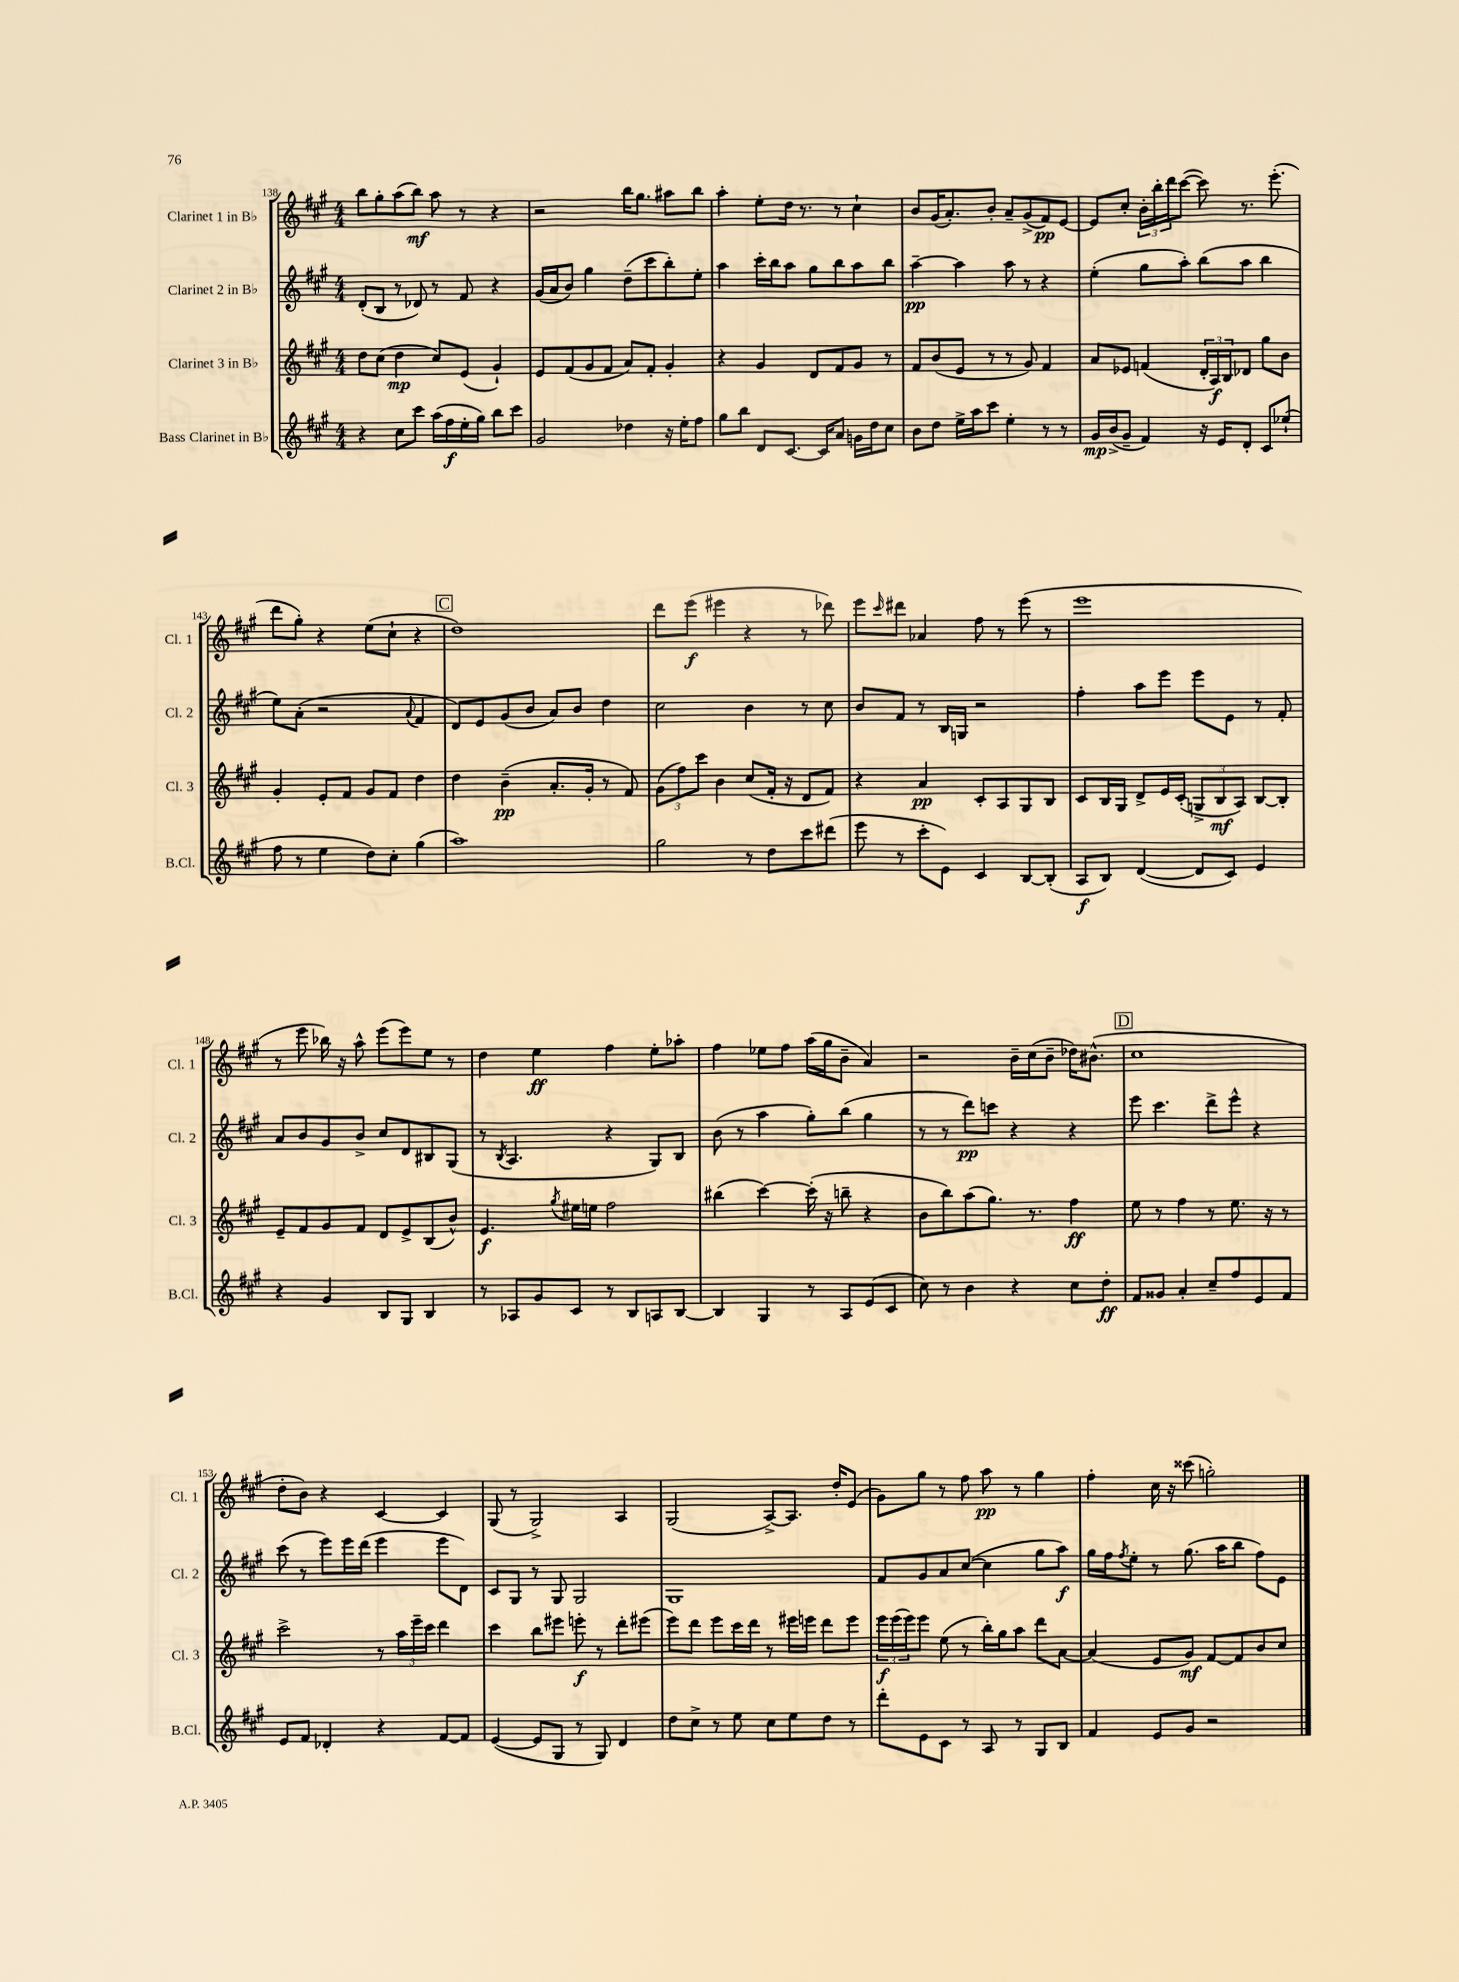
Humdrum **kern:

**kern	**dynam	**kern	**dynam	**kern	**dynam	**kern	**dynam
*part4	*part4	*part3	*part3	*part2	*part2	*part1	*part1
*staff4	*staff4	*staff3	*staff3	*staff2	*staff2	*staff1	*staff1
*I"Bass Clarinet in B♭	*	*I"Clarinet 3 in B♭	*	*I"Clarinet 2 in B♭	*	*I"Clarinet 1 in B♭	*
*I'B.Cl.	*	*I'Cl. 3	*	*I'Cl. 2	*	*I'Cl. 1	*
*clefG2	*	*clefG2	*	*clefG2	*	*clefG2	*
*k[f#c#g#]	*	*k[f#c#g#]	*	*k[f#c#g#]	*	*k[f#c#g#]	*
*M4/4	*	*M4/4	*	*M4/4	*	*M4/4	*
=138	=138	=138	=138	=138	=138	=138	=138
4r	.	8dd\L	.	(8d'/L	.	8bb\L	.
.	.	(8cc#\J	.	8B/J	.	8gg#'\	.
8cc#\L	.	4dd\	mp	8r	.	(8aa\	.
8ccc#\J	.	.	.	8d-X/)	.	8bb\J)	mf
(16aa\LL	.	8cc#/L)	.	8r	.	8aa\	.
16ff#\	f	.	.	.	.	.	.
16ee'\	.	(8e/J	.	8f#/	.	8r	.
16gg#\JJ)	.	.	.	.	.	.	.
8bb\L	.	4g#`/)	.	4r	.	4r	.
8ccc#\J	.	.	.	.	.	.	.
=139	=139	=139	=139	=139	=139	=139	=139
2g#/	.	8e/L	.	(16g#/LL	.	2r	.
.	.	.	.	16a/J	.	.	.
.	.	(8f#/	.	8b/J)	.	.	.
.	.	8g#/	.	4gg#\	.	.	.
.	.	8f#/J	.	.	.	.	.
4dd-X\	.	8a/L)	.	(8dd~\L	.	16bb\KL	.
.	.	.	.	.	.	8.gg#\J	.
.	.	8f#'/J	.	8ccc#\	.	.	.
16r	.	4g#'/	.	8bb'\)	.	8aa#X\L	.
16ee'\KL	.	.	.	.	.	.	.
8ff#\J	.	.	.	8ee'\J	.	8bb\J	.
=140	=140	=140	=140	=140	=140	=140	=140
8gg#\L	.	4r	.	4aa\	.	4aa'\	.
8bb\J	.	.	.	.	.	.	.
8d/L	.	4g#/	.	16ccc#'\LL	.	8ee'\L	.
.	.	.	.	16bb\J	.	.	.
[8.c#/J	.	.	.	8aa\J	.	16dd\Jk	.
.	.	.	.	.	.	8.r	.
.	.	8d/L	.	8gg#\L	.	.	.
16c#/KL]	.	.	.	.	.	.	.
8a/J	.	8f#/	.	8bb\	.	8r	.
16gn\LL	.	8g#/J	.	8aa\	.	4cc#`\	.
16dd\J	.	.	.	.	.	.	.
8cc#\J	.	8r	.	8bb\J	.	.	.
=141	=141	=141	=141	=141	=141	=141	=141
8b\L	.	8f#/L	.	[4aa~\	pp	8b/L	.
8dd\J	.	(8b/	.	.	.	(16g#/K	.
.	.	.	.	.	.	8.a'/)	.
16ee^\LL	.	8e/J	.	4aa\]	.	.	.
16aa\J	.	.	.	.	.	.	.
8ccc#\J	.	8r	.	.	.	8b'/J	.
4ee'\	.	8r	.	8aa\	.	8a~/L	.
.	.	8g#/)	.	8r	.	(8g#^/	.
8r	.	4f#/	.	4r	.	8f#/)	pp
8r	.	.	.	.	.	[8e/J	.
=142	=142	=142	=142	=142	=142	=142	=142
16g#/LL	mp	8a/L	.	(4ee'\	.	8e/L]	.
(16b^/J	.	.	.	.	.	.	.
8g#~/J	.	8e-X/J	.	.	.	8cc#'/J	.
4f#/)	.	(4fn/	.	8gg#\L	.	24b'\LL	.
.	.	.	.	.	.	24bb'\	.
.	.	.	.	.	.	24ddd\J	.
.	.	.	.	8aa'\J)	.	([8ccc#\J	.
16r	.	24d'/LL	.	(8bb\L	.	8ccc#\])	.
.	.	24A/)	f	.	.	.	.
16e/KL	.	.	.	.	.	.	.
.	.	24B/J	.	.	.	.	.
8d'/J	.	8d-X/J	.	8aa\J	.	8.r	.
8c#/L	.	8gg#\L	.	4bb\	.	.	.
.	.	.	.	.	.	(8.eee'\	.
(8ee-X`/J	.	8b\J	.	.	.	.	.
!!LO:LB:g=z
=143	=143	=143	=143	=143	=143	=143	=143
8ff#\	.	4g#'/	.	8ee\L)	.	8ddd\L	.
8r	.	.	.	(8a'\J	.	8gg#'\J)	.
4ee\	.	8e'/L	.	2r	.	4r	.
.	.	8f#/J	.	.	.	.	.
8dd\L)	.	8g#/L	.	.	.	(8ee\L	.
8cc#'\J	.	8f#/J	.	.	.	8cc#`\J	.
.	.	.	.	8qqa/	.	.	.
(4gg#\	.	4dd\	.	4f#/	.	4r	.
!!LO:REH:place=s1:t=C
=144	=144	=144	=144	=144	=144	=144	=144
1aa)	.	4dd\	.	8d/L)	.	1dd)	.
.	.	.	.	8e/	.	.	.
.	.	(4b~\	pp	(8g#/	.	.	.
.	.	.	.	8b/J	.	.	.
.	.	8.a'/L	.	8a/L)	.	.	.
.	.	.	.	8b/J	.	.	.
.	.	16g#'/Jk	.	.	.	.	.
.	.	8r	.	4dd\	.	.	.
.	.	8f#/)	.	.	.	.	.
=145	=145	=145	=145	=145	=145	=145	=145
2gg#\	.	(12g#\L	.	2cc#\	.	8ddd\L	.
.	.	12ff#\)	.	.	.	.	.
.	.	.	.	.	.	(8eee\J	f
.	.	12ccc#\J	.	.	.	.	.
.	.	4b\	.	.	.	4eee#X\	.
8r	.	(8cc#/L	.	4b\	.	4r	.
8dd\L	.	16f#'/Jk	.	.	.	.	.
.	.	16r	.	.	.	.	.
8ccc#\	.	8d/L	.	8r	.	8r	.
(8ddd#X\J	.	8f#/J)	.	8cc#\	.	8ddd-X\)	.
=146	=146	=146	=146	=146	=146	=146	=146
8eee\	.	4r	.	8b/L	.	8eee\L	.
.	.	.	.	.	.	16qqccc#/	.
8r	.	.	.	8f#/J	.	8ddd#X\J	.
8ccc#'\L	.	4a/	pp	8r	.	4a-X/	.
8e\J)	.	.	.	16B/LL	.	.	.
.	.	.	.	16Gn/JJ	.	.	.
4c#/	.	8c#'/L	.	2r	.	8ff#\	.
.	.	8A/	.	.	.	8r	.
[8B/L	.	8G#/	.	.	.	(8eee\	.
(8B'/J]	.	8B/J	.	.	.	8r	.
=147	=147	=147	=147	=147	=147	=147	=147
8A/L	f	8c#/L	.	4ff#'\	.	1eee	.
8B/J)	.	16B/L	.	.	.	.	.
.	.	16G#/JJ	.	.	.	.	.
([4d/	.	8d^/L	.	8aa\L	.	.	.
.	.	16e/L	.	8eee\J	.	.	.
.	.	(16c#'/JJ	.	.	.	.	.
8d/L]	.	12Gn^/L	.	8eee\L	.	.	.
.	.	12B/	mf	.	.	.	.
8c#/J)	.	.	.	8e\J	.	.	.
.	.	12A/J)	.	.	.	.	.
4e/	.	[8B/L	.	8r	.	.	.
.	.	8B'/J]	.	8f#'/	.	.	.
!!LO:LB:g=z
=148	=148	=148	=148	=148	=148	=148	=148
4r	.	8e~/L	.	8a/L	.	8r	.
.	.	8f#/	.	8b/	.	8eee\	.
4g#/	.	8g#/	.	8g#/	.	16bb-X\)	.
.	.	.	.	.	.	16r	.
.	.	8f#/J	.	8b^/J	.	8aa^^\	.
8B/L	.	8d/L	.	8cc#/L	.	(8eee\L	.
8G#/J	.	8e^/	.	8d/	.	8eee\)	.
4B/	.	(8B/	.	8B#X/	.	8ee\J	.
.	.	8b^^/J)	.	(8G#/J	.	8r	.
=149	=149	=149	=149	=149	=149	=149	=149
8r	.	4.e/	f	8r	.	4dd\	.
.	.	.	.	8qB/	.	.	.
8A-X/L	.	.	.	4.A/	.	.	.
8g#/	.	.	.	.	.	4ee\	ff
.	.	8qgg#/	.	.	.	.	.
8c#/J	.	16ee#X\LL	.	.	.	.	.
.	.	16een\JJ	.	.	.	.	.
8r	.	2ff#\	.	4r	.	4ff#\	.
8B/L	.	.	.	.	.	.	.
8An/	.	.	.	8G#/L)	.	8ee'\L	.
[8B/J	.	.	.	8B/J	.	8aa-X'\J	.
=150	=150	=150	=150	=150	=150	=150	=150
4B/]	.	(4bb#X\	.	(8b\	.	4ff#\	.
.	.	.	.	8r	.	.	.
4G#/	.	[4ccc#\)	.	4aa\	.	8ee-X\L	.
.	.	.	.	.	.	8ff#\J	.
8r	.	(16ccc#'\]	.	8gg#'\L)	.	(16aa\LL	.
.	.	16r	.	.	.	16gg#\J	.
8A/L	.	8bbn~\	.	(8bb\J	.	8b~\J	.
(8e/	.	4r	.	4gg#\	.	4a/)	.
8c#/J	.	.	.	.	.	.	.
=151	=151	=151	=151	=151	=151	=151	=151
8cc#\)	.	8b\L	.	8r	.	2r	.
8r	.	8bb\)	.	8r	.	.	.
4b\	.	(8aa\	.	8ddd\L)	pp	.	.
.	.	8.gg#\J)	.	8cccn\J	.	.	.
4r	.	.	.	4r	.	16b~\LL	.
.	.	8.r	.	.	.	(16cc#\J	.
.	.	.	.	.	.	8b~\J	.
8cc#\L	.	4ff#\	ff	4r	.	16dd-X\KL)	.
.	.	.	.	.	.	(8.b#X^^\J	.
8dd'\J	ff	.	.	.	.	.	.
!!LO:REH:place=s1:t=D
=152	=152	=152	=152	=152	=152	=152	=152
8f#/L	.	8ee\	.	8eee\	.	1cc#	.
8g##X/J	.	8r	.	4.ccc#\	.	.	.
4a'/	.	4ff#\	.	.	.	.	.
8cc#~/L	.	8r	.	8ddd^\L	.	.	.
8ff#/	.	8.ee\	.	8eee^^\J	.	.	.
8e/	.	.	.	4r	.	.	.
.	.	16r	.	.	.	.	.
8f#/J	.	8r	.	.	.	.	.
!!LO:LB:g=z
=153	=153	=153	=153	=153	=153	=153	=153
8e/L	.	2ccc#^\	.	(8ccc#\	.	8dd'\L	.
8f#/J	.	.	.	8r	.	8b\J)	.
4d-X'/	.	.	.	8eee\L)	.	4r	.
.	.	.	.	16eee\L	.	.	.
.	.	.	.	(16ddd\JJ	.	.	.
4r	.	8r	.	4eee\	.	[4c#/	.
.	.	24aa\LL	.	.	.	.	.
.	.	24eee~\	.	.	.	.	.
.	.	24ccc#\JJ	.	.	.	.	.
[8f#/L	.	4ddd\	.	8eee\L	.	4c#/]	.
8f#/J]	.	.	.	8d\J)	.	.	.
=154	=154	=154	=154	=154	=154	=154	=154
([4e/	.	4ccc#\	.	8c#/L	.	(8G#/	.
.	.	.	.	8G#/J	.	8r	.
8e/L]	.	8bb\L	.	8r	.	2G#^/)	.
8G#/J	.	8eee#X\J	.	8G#/	.	.	.
8r	.	8eeen'\	f	2G#/	.	.	.
8G#/)	.	8r	.	.	.	.	.
4d/	.	8ddd'\L	.	.	.	4A/	.
.	.	(8eee#X\J	.	.	.	.	.
=155	=155	=155	=155	=155	=155	=155	=155
8dd\L	.	8eee\L)	.	1G#	.	(2G#/	.
8cc#^\J	.	8ddd\J	.	.	.	.	.
8r	.	8eee\L	.	.	.	.	.
8ee\	.	16ccc#\L	.	.	.	.	.
.	.	16ddd\JJ	.	.	.	.	.
8cc#\L	.	8r	.	.	.	[8A^/L)	.
8ee\	.	16eee#X\LL	.	.	.	8.A/J]	.
.	.	16eeen\JJ	.	.	.	.	.
8dd\J	.	8ddd\L	.	.	.	.	.
.	.	.	.	.	.	16dd'/KL	.
8r	.	8eee\J	.	.	.	(8e/J	.
=156	=156	=156	=156	=156	=156	=156	=156
8ddd'\L	.	24eee\LL	f	8f#/L	.	8g#\L)	.
.	.	(24eee\	.	.	.	.	.
.	.	24eee\J)	.	.	.	.	.
8e\	.	8eee\J	.	8g#/	.	8gg#\J	.
8c#\J	.	(8ee\	.	8a/	.	8r	.
8r	.	8r	.	([8cc#/J	.	8ff#\	.
8A/	.	16bb'\LL)	.	4cc#\]	.	8aa\	pp
.	.	16gg#\J	.	.	.	.	.
8r	.	8aa\J	.	.	.	8r	.
8G#/L	.	8ddd\L	.	8gg#\L	.	4gg#\	.
8B/J	.	[8a\J	.	8aa\J)	f	.	.
=157	=157	=157	=157	=157	=157	=157	=157
4f#/	.	(4a/]	.	16gg#\LL	.	4ff#'\	.
.	.	.	.	16ff#\J	.	.	.
.	.	.	.	8qff#/	.	.	.
.	.	.	.	8ee'\J	.	.	.
8e/L	.	8e/L	.	8r	.	16cc#\	.
.	.	.	.	.	.	16r	.
8g#/J	.	8g#/J)	mf	(8.gg#\	.	(8ccc##X\	.
2r	.	[8f#/L	.	.	.	2ggn'\)	.
.	.	.	.	16aa\KL	.	.	.
.	.	8f#/]	.	8bb\J	.	.	.
.	.	8b/	.	8ff#\L)	.	.	.
.	.	8cc#/J	.	8e\J	.	.	.
==	==	==	==	==	==	==	==
*-	*-	*-	*-	*-	*-	*-	*-
